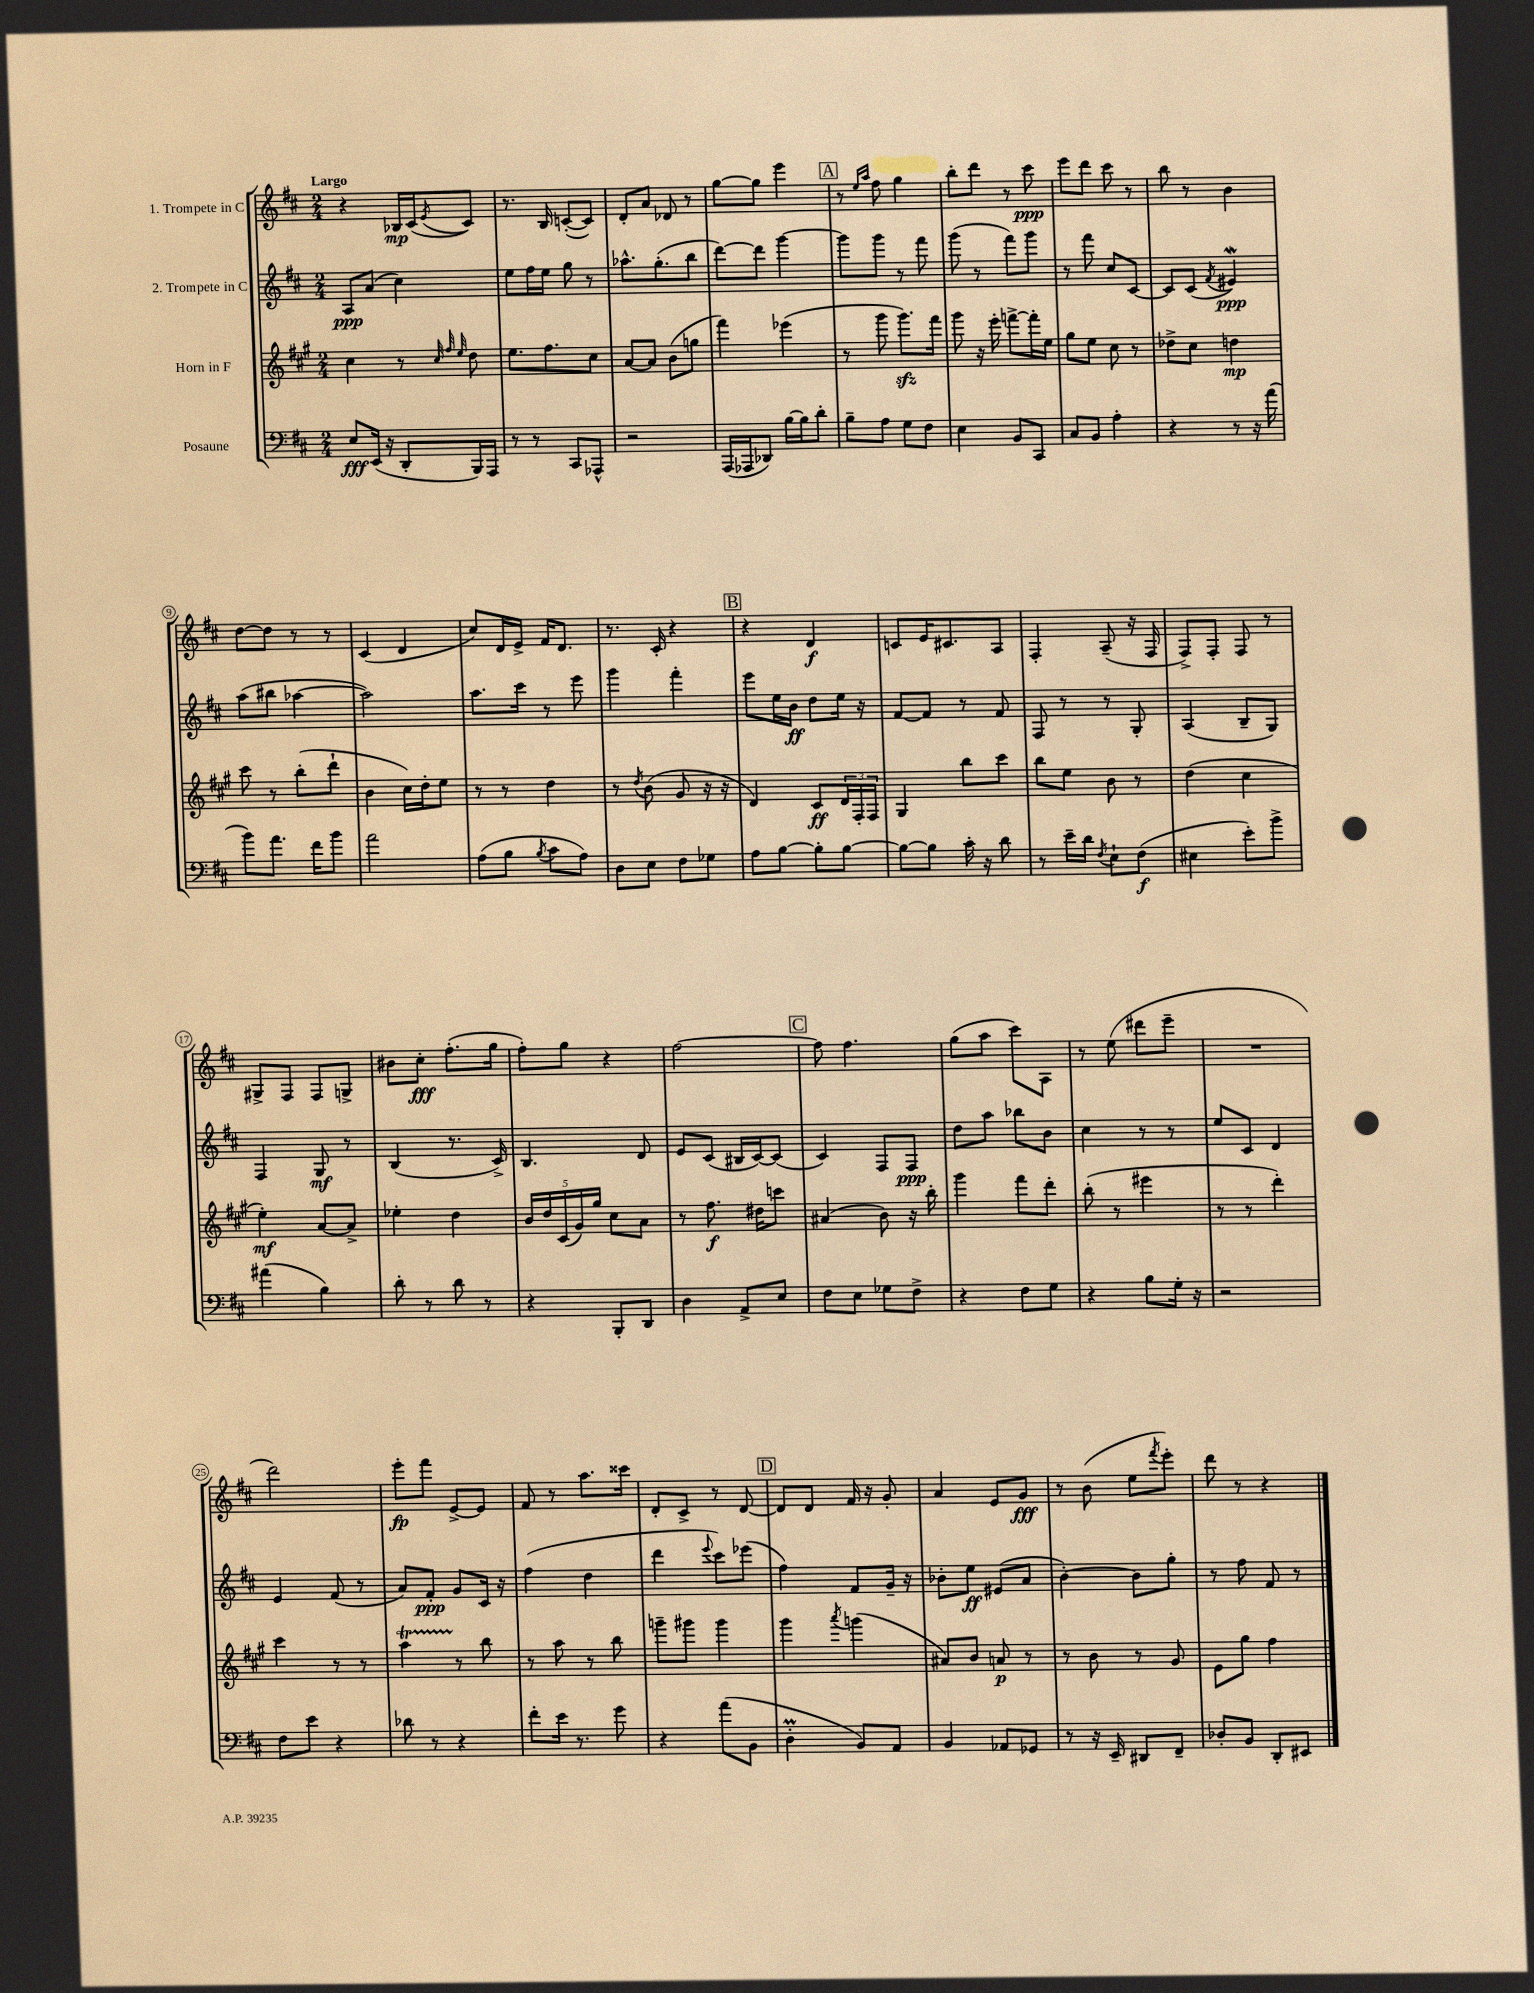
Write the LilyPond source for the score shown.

<<
\new StaffGroup <<
\new Staff = "s0" \with { instrumentName = "1. Trompete in C" } {
    \clef treble \key d \major \numericTimeSignature \time 2/4 \tempo "Largo"
    r4 bes16\mp cis'16( \acciaccatura { e'8 } cis'8) |
    r8. b16 c'8~-.( c'8) |
    d'8-. a'8 des'8 r8 |
    g''8~ g''8 e'''4 |
    \mark \markup { \box "A" } r8 \grace { e''16 a''16 } fis''8 g''4 |
    b''8-. d'''8 r8 cis'''8\ppp |
    e'''8 d'''8 cis'''8 r8 |
    b''8 r8 b'4 |
    d''8~ d''8 r8 r8 |
    cis'4( d'4 |
    cis''8) d'16 e'16-> fis'16 d'8. |
    r8. cis'16-. r4 |
    \mark \markup { \box "B" } r4 d'4\f |
    c'8 e'16 cis'8. a8 |
    fis4-. a8--( r16 fis16 |
    fis8->) fis8-. fis8 r8 |
    gis8-> fis8 fis8 g8-> |
    bis'8 cis''8-.\fff fis''8.-.( g''16 |
    fis''8-.) g''8 r4 |
    fis''2~ |
    \mark \markup { \box "C" } fis''8 fis''4. |
    g''8( a''8 cis'''8) a8 |
    r8 e''8( dis'''8 e'''8-- |
    R2 |
    d'''2) |
    e'''8-.\fp fis'''8 e'8~-> e'8 |
    fis'8 r8 a''8. cisis'''16 |
    d'8-. cis'8-> r8 d'8~ |
    \mark \markup { \box "D" } d'8 d'8 fis'16 r16 g'8-. |
    a'4 e'8 g'8\fff |
    r8 b'8( e''8 \acciaccatura { fis'''8 } e'''8-.) |
    d'''8 r8 r4 \bar "|." |
}
\new Staff = "s1" \with { instrumentName = "2. Trompete in C" } {
    \clef treble \key d \major \numericTimeSignature \time 2/4
    a8\ppp a'8( cis''4) |
    e''8 fis''16 e''16 g''8 r8 |
    aes''8.-^ g''8.-.( b''8 |
    d'''8~) d'''8 g'''4~ |
    \mark \markup { \box "A" } g'''8 g'''8 r8 fis'''8 |
    g'''8( r8 fis'''8) g'''8 |
    r8 fis'''8 cis''8 cis'8~ |
    cis'8 cis'8( \acciaccatura { fis'8 } eis'4\mordent\ppp) |
    a''8( bis''8 aes''4~ |
    aes''2) |
    a''8. cis'''16 r8 e'''8 |
    g'''4 fis'''4-. |
    \mark \markup { \box "B" } e'''8 e''16 b'16\ff d''8 e''16 r16 |
    fis'8~ fis'8 r8 fis'8 |
    fis8 r8 r8 g8-. |
    a4( b8-- g8) |
    fis4 g8\mf r8 |
    b4( r8. cis'16->) |
    b4. d'8 |
    e'8 cis'8( bis16 cis'16~) cis'8( |
    \mark \markup { \box "C" } cis'4) fis8 fis8\ppp |
    d''8 a''8 bes''8 b'8 |
    cis''4 r8 r8 |
    e''8 cis'8 d'4 |
    e'4 fis'8( r8 |
    a'8) fis'8-.\ppp g'8 cis'16 r16 |
    fis''4( d''4 |
    d'''4 \appoggiatura { e'''8 } cis'''8) ees'''8( |
    \mark \markup { \box "D" } fis''4) fis'8 g'16-- r16 |
    bes'8-. e''8\ff eis'8( a'8 |
    b'4~-.) b'8 g''8-. |
    r8 fis''8 fis'8 r8 \bar "|." |
}
\new Staff = "s2" \with { instrumentName = "Horn in F" } {
    \clef treble \key a \major \numericTimeSignature \time 2/4
    cis''4 r8 \grace { cis''32 fis''32 e''32 } d''8 |
    e''8. fis''8. cis''8 |
    a'8~ a'8 b'8( g''8 |
    fis'''4) ees'''4( |
    \mark \markup { \box "A" } r8 gis'''8 gis'''8.\sfz) fis'''16 |
    gis'''8 r16 e'''16-. f'''8~-> f'''16-. e''16 |
    gis''8 e''8 cis''8 r8 |
    des''8-> cis''8 d''4\mp |
    cis'''8 r8 b''8-.( d'''8-! |
    b'4 cis''16) d''16-. e''8 |
    r8 r8 d''4 |
    r8 \acciaccatura { d''8 } b'8( gis'8 r16 r16 |
    \mark \markup { \box "B" } d'4) cis'8\ff \tuplet 3/2 { d'16 fis16-. fis16 } |
    gis4 b''8 cis'''8 |
    b''8 e''8 b'8 r8 |
    d''4( cis''4 |
    e''4-.\mf) a'8~ a'8-> |
    ees''4-. d''4 |
    \tuplet 5/4 { b'16 d''16 cis'16( gis'16) gis''16 } cis''8 a'8 |
    r8 fis''8.\f dis''16 c'''8 |
    \mark \markup { \box "C" } ais'4( b'8) r16 b''16-. |
    gis'''4 fis'''8 d'''8-. |
    b''8-.( r8 eis'''4 |
    r8 r8 d'''4-.) |
    cis'''4 r8 r8 |
    a''4\startTrillSpan r8\stopTrillSpan b''8 |
    r8 a''8 r8 b''8 |
    g'''8-- gis'''8 gis'''4 |
    \mark \markup { \box "D" } gis'''4 \acciaccatura { a'''8 } g'''4( |
    ais'8) b'8 a'8\p r8 |
    r8 b'8 r8 gis'8 |
    e'8 gis''8 fis''4 \bar "|." |
}
\new Staff = "s3" \with { instrumentName = "Posaune" } {
    \clef bass \key d \major \numericTimeSignature \time 2/4
    e8\fff e,16( r16 d,8-. b,,16) a,,16 |
    r8 r8 cis,8 aes,,8-^ |
    r2 |
    a,,16( aes,,16 des,8) b16~ b16 d'8-. |
    \mark \markup { \box "A" } b8-- a8 g8 fis8 |
    e4 b,8 cis,8 |
    cis8 b,8 a4-. |
    r4 r8 r16 a'16( |
    b'8) a'8. fis'16 b'8 |
    a'2 |
    a8( b8 \acciaccatura { b8 } cis'8 a8) |
    d8 e8 fis8 ges8 |
    \mark \markup { \box "B" } a8 b8~ b8-. b8~ |
    b8~ b8 cis'16-. r16 d'8 |
    r8 e'16-- d'16 \acciaccatura { fis8 } e8-! fis8\f( |
    eis4 e'8-.) b'8-> |
    ais'4( b4) |
    d'8-. r8 d'8 r8 |
    r4 b,,8-. d,8 |
    d4 a,8-> e8 |
    \mark \markup { \box "C" } fis8 e8 ges8 fis8-> |
    r4 fis8 g8 |
    r4 b8 g16-. r16 |
    r2 |
    fis8 e'8 r4 |
    des'8 r8 r4 |
    fis'8-. e'16 r8. g'8 |
    r4 a'8( b,8 |
    \mark \markup { \box "D" } d4-.\prall b,8) a,8 |
    b,4 aes,8 ges,8 |
    r8 r16 e,16-- dis,8 fis,8-- |
    des8-. b,8 d,8-. eis,8 \bar "|." |
}
>>
>>
\layout { \context { \Score \override BarNumber.stencil = #(make-stencil-circler 0.1 0.3 ly:text-interface::print) } }
